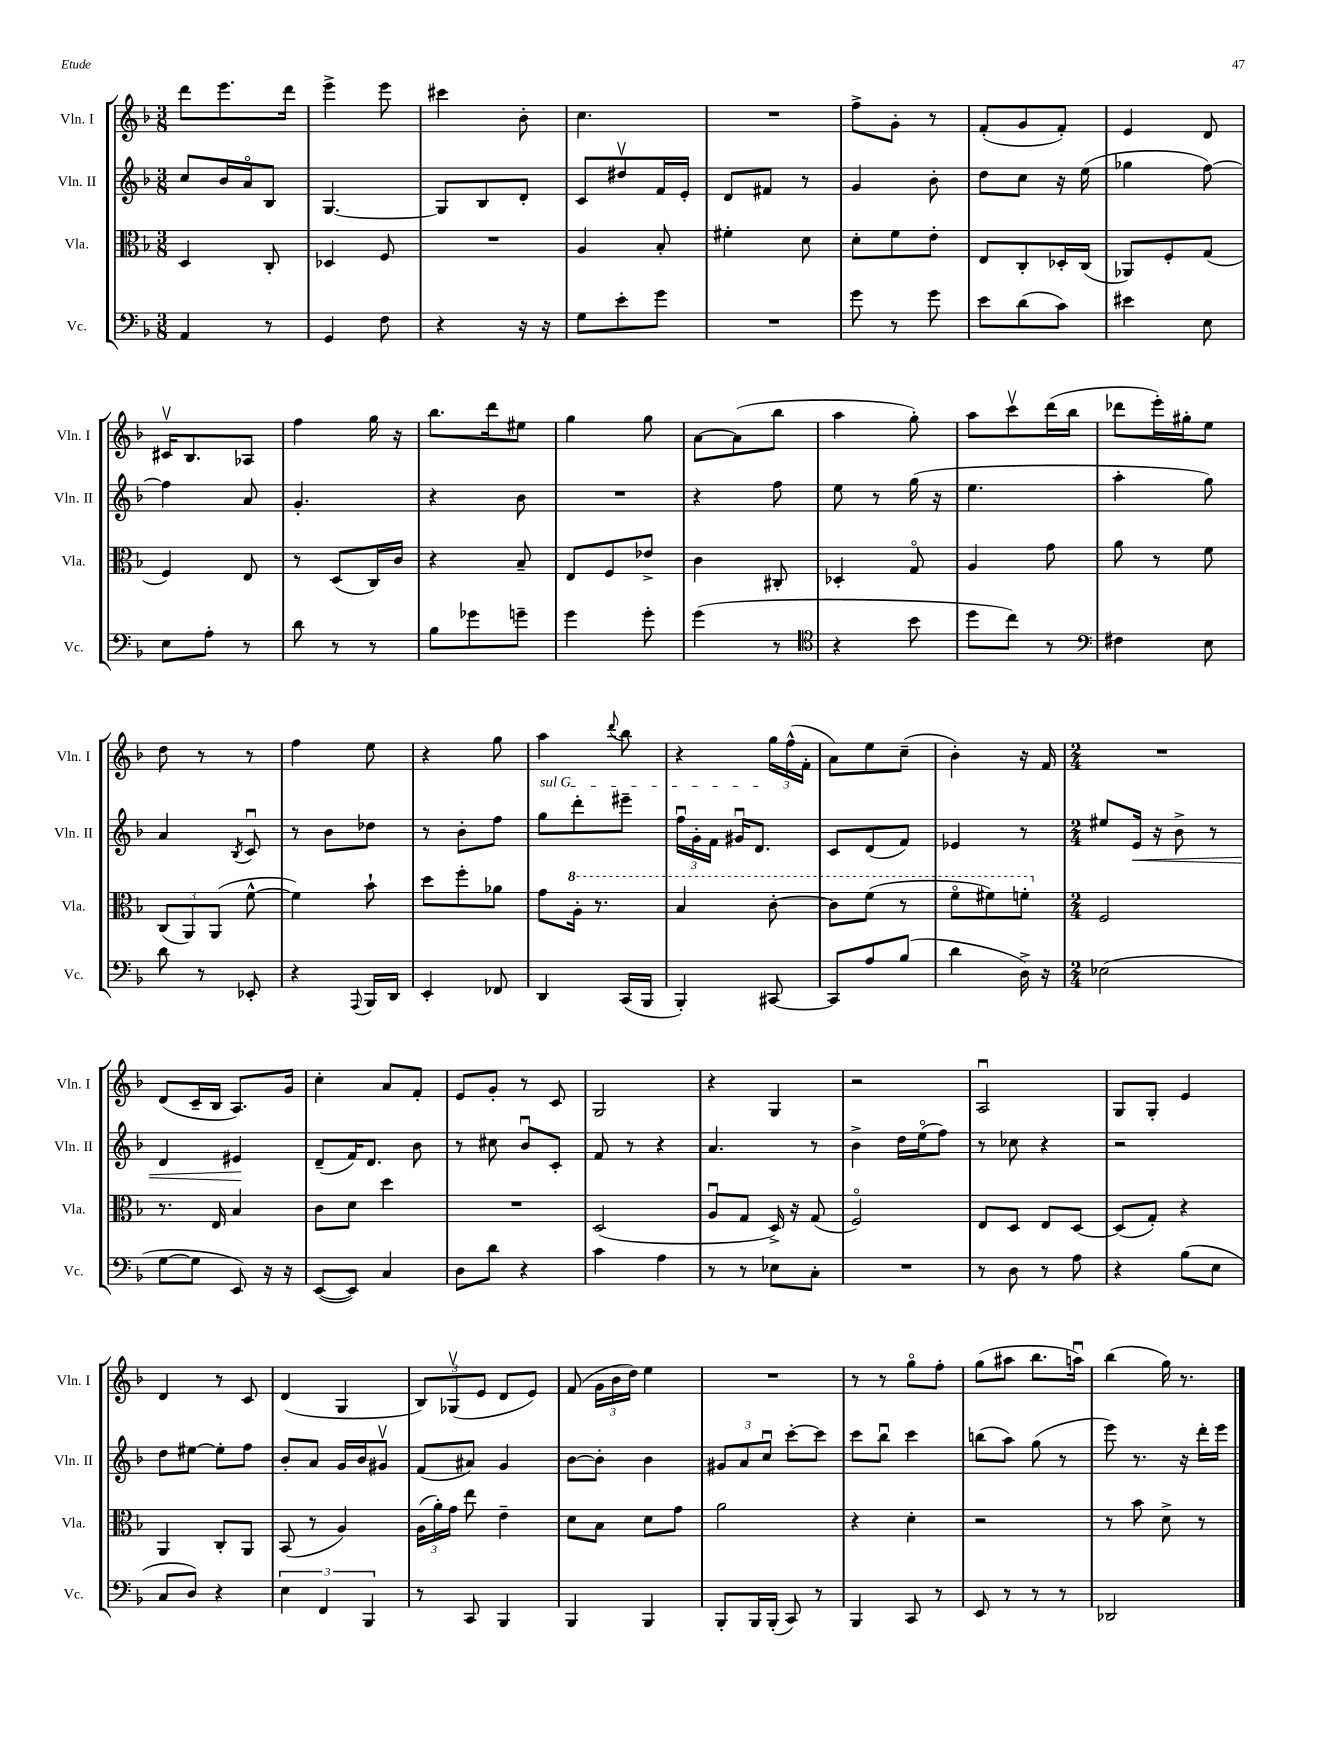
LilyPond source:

<<
\new StaffGroup <<
\new Staff = "s0" \with { instrumentName = "Vln. I" shortInstrumentName = "Vln. I" } {
    \clef treble \key f \major \numericTimeSignature \time 3/8
    \autoBeamOff d'''8[ e'''8. d'''16] |
    e'''4-> e'''8 |
    cis'''4 bes'8-. |
    c''4. |
    R4. |
    f''8[-> g'8]-. r8 |
    f'8[-.( g'8 f'8]-.) |
    e'4 d'8 |
    cis'16[\upbow bes8. aes8] |
    f''4 g''16 r16 |
    bes''8.[ d'''16 eis''8] |
    g''4 g''8 |
    a'8[~ a'8( bes''8] |
    a''4 g''8-.) |
    a''8[ c'''8\upbow d'''16( bes''16] |
    des'''8[ e'''16-.) gis''16-. e''8] |
    d''8 r8 r8 |
    f''4 e''8 |
    r4 g''8 |
    a''4 \appoggiatura { d'''8 } bes''8 |
    r4 \tuplet 3/2 { g''16[ f''16-^( f'16]-. } |
    a'8[) e''8 c''8]--( |
    bes'4-.) r16 f'16 |
    \numericTimeSignature \time 2/4 R2 |
    d'8[( c'16-- bes16] a8.[) g'16] |
    c''4-. a'8[ f'8]-. |
    e'8[ g'8]-. r8 c'8 |
    g2 |
    r4 g4 |
    r2 |
    a2\downbow |
    g8[ g8]-. e'4 |
    d'4 r8 c'8 |
    d'4( g4 |
    \tuplet 3/2 { bes8[) ges8\upbow( e'8] } d'8[ e'8]) |
    f'8( \tuplet 3/2 { g'16[ bes'16 d''16]) } e''4 |
    R2 |
    r8 r8 g''8[\flageolet f''8]-. |
    g''8[( ais''8] bes''8.[ a''16]\downbow) |
    bes''4( g''16) r8. \bar "|." |
}
\new Staff = "s1" \with { instrumentName = "Vln. II" shortInstrumentName = "Vln. II" } {
    \clef treble \key f \major \numericTimeSignature \time 3/8
    \autoBeamOff c''8[ bes'16 a'16\flageolet bes8] |
    g4.~ |
    g8[ bes8 d'8]-. |
    c'8[ dis''8\upbow f'16 e'16]-. |
    d'8[ fis'8] r8 |
    g'4 bes'8-. |
    d''8[ c''8] r16 e''16( |
    ges''4 f''8~) |
    f''4 a'8 |
    g'4.-. |
    r4 bes'8 |
    R4. |
    r4 f''8 |
    e''8 r8 g''16( r16 |
    e''4. |
    a''4-. g''8) |
    a'4 \acciaccatura { bes8 } c'8\downbow |
    r8 bes'8[ des''8] |
    r8 bes'8[-. f''8] |
    \once \override TextSpanner.bound-details.left.text = \markup { \italic "sul G" } g''8[\startTextSpan d'''8-. eis'''8]-- |
    \tuplet 3/2 { f''16[\downbow g'16-. f'16] } gis'16[\downbow d'8.]\stopTextSpan |
    c'8[ d'8( f'8]) |
    ees'4 r8 |
    \numericTimeSignature \time 2/4 eis''8[ e'16]\< r16 bes'8-> r8 |
    d'4 eis'4\! |
    d'8[--( f'16) d'8.] bes'8 |
    r8 cis''8 bes'8[\downbow c'8]-. |
    f'8 r8 r4 |
    a'4. r8 |
    bes'4-> d''16[ e''16\flageolet( f''8]) |
    r8 ces''8 r4 |
    r2 |
    d''8[ eis''8]~ eis''8[-. f''8] |
    bes'8[-. a'8] g'16[ bes'16 gis'8]\upbow |
    f'8[( ais'8]) g'4 |
    bes'8[~ bes'8]-. bes'4 |
    \tuplet 3/2 { gis'8[ a'8 c''8]\downbow } c'''8[~-. c'''8] |
    c'''8[ bes''8]\downbow c'''4 |
    b''8[( a''8]) g''8( r8 |
    e'''8) r8. r16 d'''16[-. e'''16] \bar "|." |
}
\new Staff = "s2" \with { instrumentName = "Vla." shortInstrumentName = "Vla." } {
    \clef alto \key f \major \numericTimeSignature \time 3/8
    \autoBeamOff d4 c8-. |
    des4 f8 |
    R4. |
    a4 bes8-. |
    fis'4-. d'8 |
    d'8[-. f'8 e'8]-. |
    e8[ c8-. des16-. c16]( |
    aes,8[) f8-. g8]( |
    f4) e8 |
    r8 d8[( c16) c'16] |
    r4 bes8-- |
    e8[ f8 ees'8]-> |
    c'4 cis8-. |
    des4-. g8\flageolet |
    a4 g'8 |
    a'8 r8 f'8 |
    \tuplet 3/2 { c8[( a,8) a,8]( } f'8~-^ |
    f'4) bes'8-! |
    d''8[ f''8-. aes'8] |
    g'8[ \ottava #1 a'16]-. r8. |
    bes'4 c''8~-. |
    c''8[ f''8]( r8 |
    f''8[\flageolet fis''8) f''8]-. \ottava #0 |
    \numericTimeSignature \time 2/4 f2 |
    r8. e16 bes4 |
    c'8[ d'8] d''4 |
    R2 |
    d2( |
    a8[\downbow g8] d16->) r16 g8( |
    f2\flageolet) |
    e8[ d8] e8[ d8]~ |
    d8[( g8]-.) r4 |
    a,4 c8[-. a,8] |
    bes,8( r8 a4) |
    \tuplet 3/2 { a16[( a'16-.) g'16] } e''8 e'4-- |
    d'8[ bes8] d'8[ g'8] |
    a'2 |
    r4 d'4-. |
    r2 |
    r8 bes'8 d'8-> r8 \bar "|." |
}
\new Staff = "s3" \with { instrumentName = "Vc." shortInstrumentName = "Vc." } {
    \clef bass \key f \major \numericTimeSignature \time 3/8
    \autoBeamOff a,4 r8 |
    g,4 f8 |
    r4 r16 r16 |
    g8[ e'8-. g'8] |
    R4. |
    g'8 r8 g'8 |
    e'8[ d'8( c'8]) |
    eis'4 e8 |
    e8[ a8]-. r8 |
    d'8 r8 r8 |
    bes8[ ges'8 g'8]-- |
    g'4 g'8-. |
    g'4( r8 |
    \clef tenor r4 bes'8 |
    d''8[ c''8]) r8 |
    \clef bass fis4 e8 |
    d'8 r8 ees,8-. |
    r4 \appoggiatura { a,,8 } bes,,16[ d,16] |
    e,4-. fes,8 |
    d,4 c,16[( bes,,16] |
    bes,,4-.) cis,8~ |
    cis,8[ a8 bes8]( |
    d'4 d16->) r16 |
    \numericTimeSignature \time 2/4 ees2( |
    g8[~ g8] e,8) r16 r16 |
    e,8[~( e,8]) c4 |
    d8[ d'8] r4 |
    c'4 a4 |
    r8 r8 ees8[ c8]-. |
    R2 |
    r8 d8 r8 a8 |
    r4 bes8[( e8] |
    c8[ d8]) r4 |
    \tuplet 3/2 { e4 f,4 bes,,4 } |
    r8 c,8 bes,,4 |
    bes,,4 bes,,4 |
    bes,,8[-. bes,,16 bes,,16]-.( c,8) r8 |
    bes,,4 c,8 r8 |
    e,8 r8 r8 r8 |
    des,2 \bar "|." |
}
>>
>>
\layout { \context { \Score \remove "Bar_number_engraver" } }
